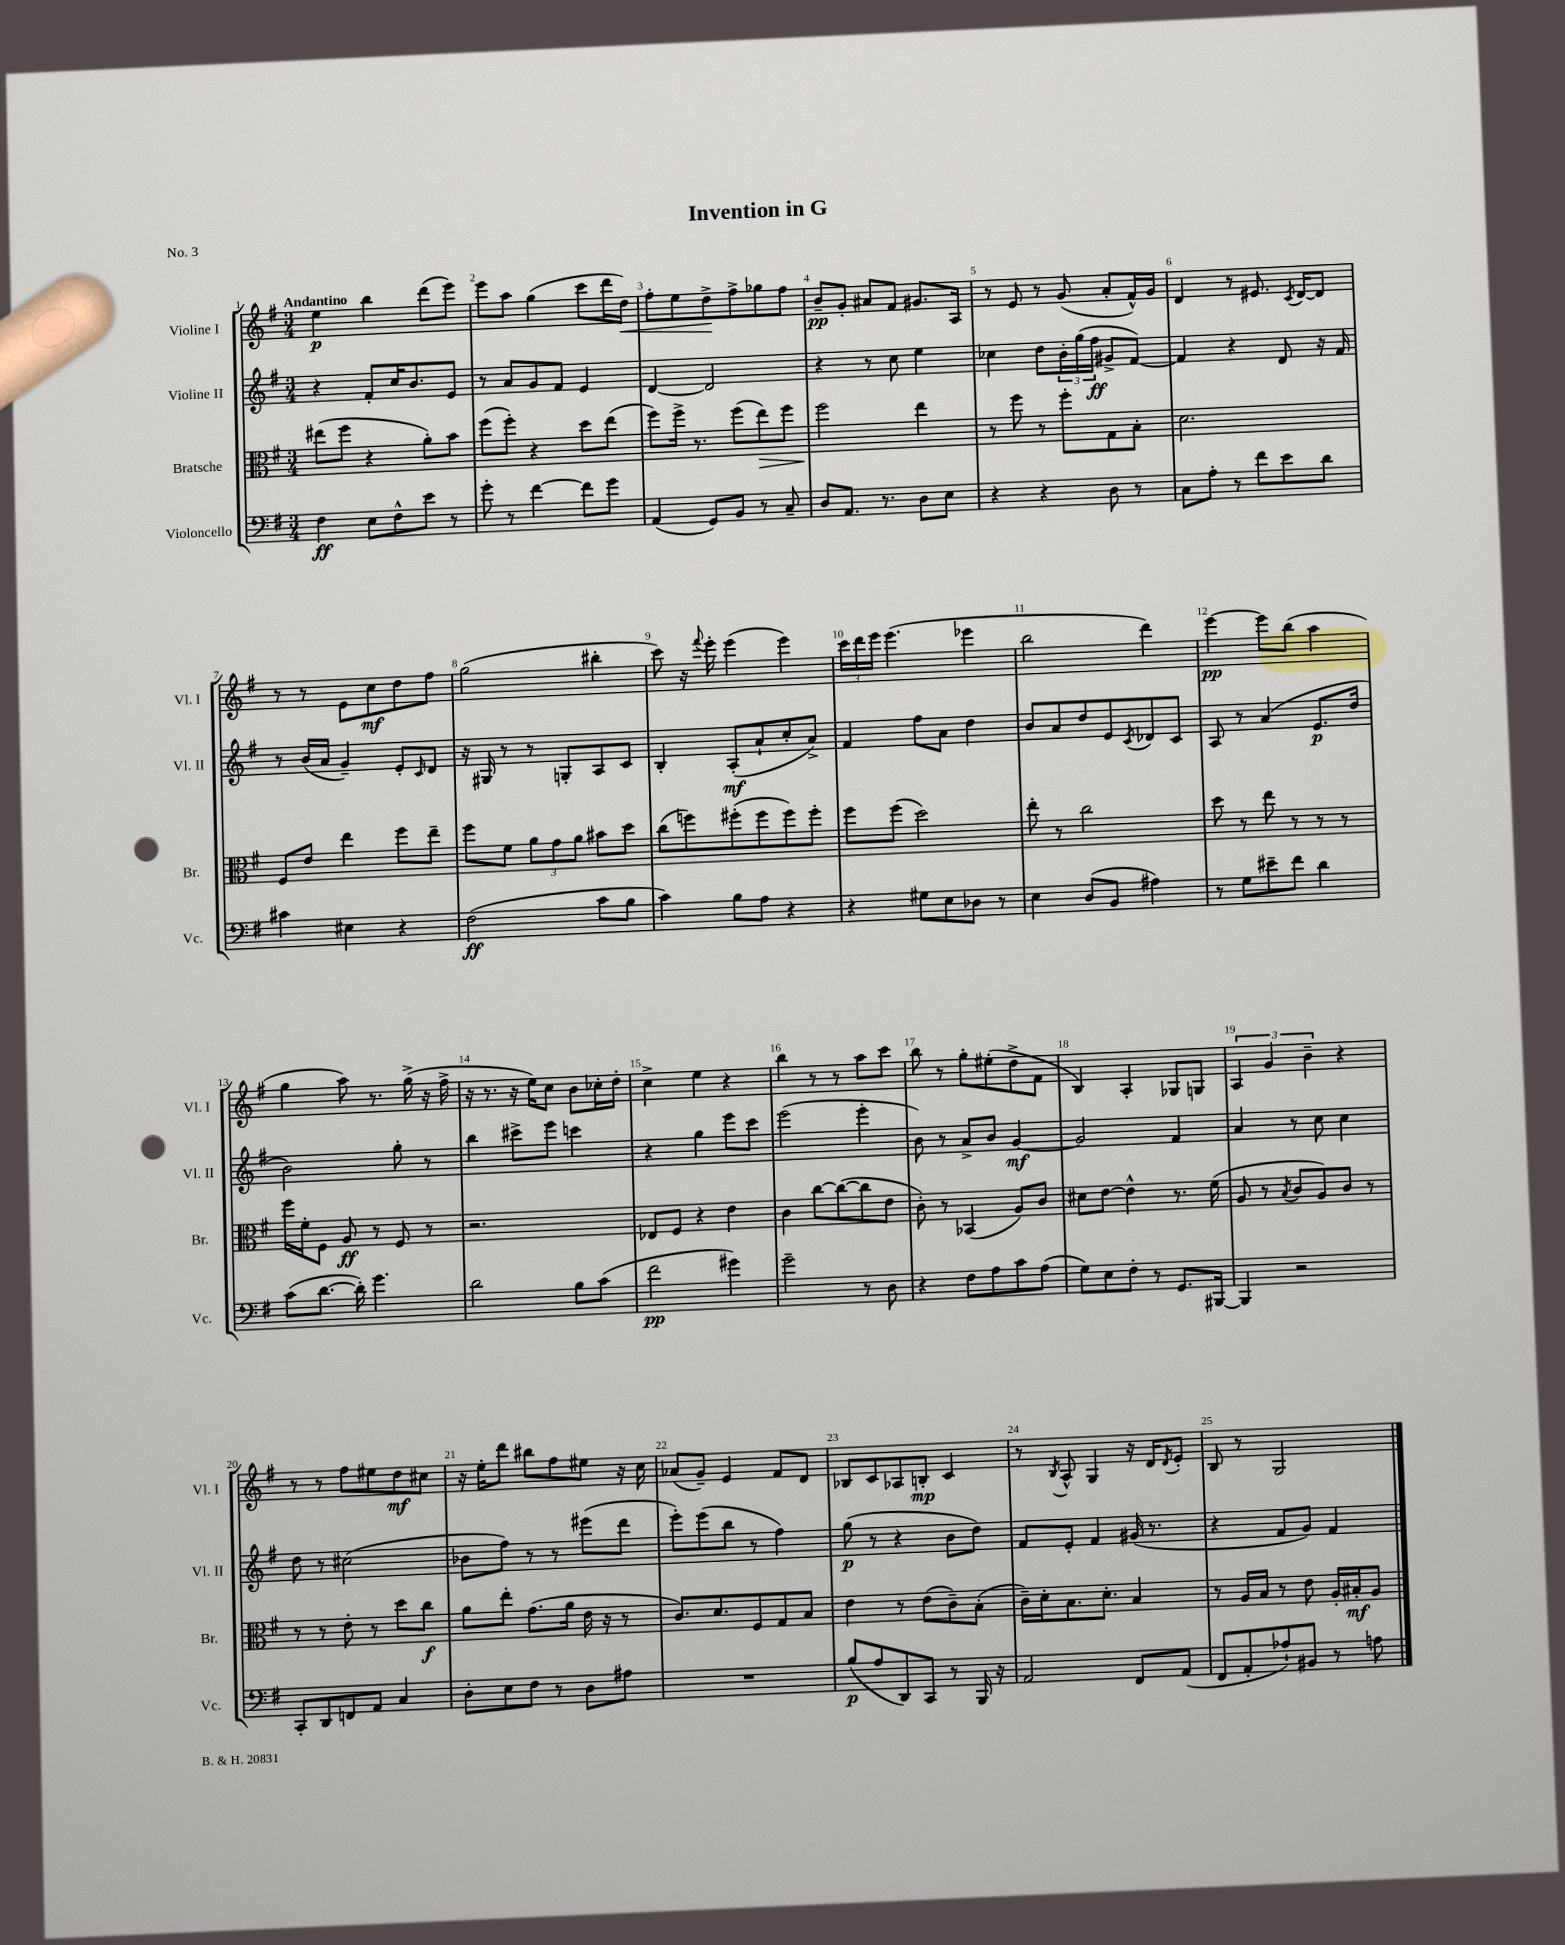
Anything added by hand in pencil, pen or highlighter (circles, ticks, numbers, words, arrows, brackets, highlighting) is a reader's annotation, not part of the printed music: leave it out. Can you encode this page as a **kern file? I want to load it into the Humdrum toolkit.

**kern	**dynam	**kern	**dynam	**kern	**dynam	**kern	**dynam
*part4	*part4	*part3	*part3	*part2	*part2	*part1	*part1
*staff4	*staff4	*staff3	*staff3	*staff2	*staff2	*staff1	*staff1
*I"Violoncello	*	*I"Bratsche	*	*I"Violine II	*	*I"Violine I	*
*I'Vc.	*	*I'Br.	*	*I'Vl. II	*	*I'Vl. I	*
*clefF4	*	*clefC3	*	*clefG2	*	*clefG2	*
*k[f#]	*	*k[f#]	*	*k[f#]	*	*k[f#]	*
*M3/4	*	*M3/4	*	*M3/4	*	*M3/4	*
=1	=1	=1	=1	=1	=1	=1	=1
!	!	!	!	!	!	!LO:TX:a:B:t=Andantino	!
4F#\	ff	(8ee#X\L	.	4r	.	4ee\	p
.	.	8ff#\J	.	.	.	.	.
8E\L	.	4r	.	8f#'/L	.	4bb\	.
8F#^^\	.	.	.	16cc/K	.	.	.
.	.	.	.	8.b/	.	.	.
8e\J	.	8a'\L)	.	.	.	(8ddd\L	.
8r	.	8b\J	.	8e/J	.	8eee\J)	.
=2	=2	=2	=2	=2	=2	=2	=2
8g'\	.	(8ff#\L	.	8r	.	8eee\L	.
8r	.	8ff#'\J)	.	8a/L	.	8aa\J	.
[4f#\	.	4r	.	8g/	.	(4gg\	.
.	.	.	.	8f#/J	.	.	.
8f#\L]	.	8dd\L	.	4e/	.	8ccc\L	.
8g\J	.	(8ee\J	.	.	.	16ddd\L	.
!	!	!	!	!	!	!	!LO:HP:b
.	.	.	.	.	.	16dd\JJ)	<
=3	=3	=3	=3	=3	=3	=3	=3
(4AA/	.	8ff#\L)	.	[4d/	.	8ff#'\L	.
.	.	16ff#^\Jk	.	.	.	8ee\	.
.	.	8.r	.	.	.	.	.
8GG/L)	.	.	.	2d/]	.	8dd^\	.
8BB/J	.	(8ff#\L	.	.	.	8ff#^\	[
!	!	!	!LO:HP:b	!	!	!	!
8r	.	8ee\)	>	.	.	8gg-X\	.
8C~/	.	8ff#\J	.	.	.	8ff#\J	.
=4	=4	=4	=4	=4	=4	=4	=4
8D/L	.	2ff#\	.	4r	.	8b~/L	pp
8.AA/J	.	.	.	.	.	8g'/J	.
.	.	.	.	8r	.	8a#X/L	.
8.r	.	.	.	.	.	.	.
.	.	.	.	8cc\	.	8f#/J	.
8D\L	.	4ee\	]	4ee\	.	8.g#X/L	.
8E\J	.	.	.	.	.	.	.
.	.	.	.	.	.	16A/Jk	.
=5	=5	=5	=5	=5	=5	=5	=5
4r	.	8r	.	4cc-X\	.	8r	.
.	.	8ff#\	.	.	.	8e/	.
4r	.	8r	.	8dd\L	.	8r	.
.	.	8ff#'\L	.	24b'\L	.	(8g/	.
.	.	.	.	(24gg\	.	.	.
.	.	.	.	24ff#\JJ	ff	.	.
8D\	.	8G\	.	8g#X^/L	.	8a'/L	.
8r	.	8B'\J	.	[8f#/J)	.	16f#^^/L)	.
.	.	.	.	.	.	16g/JJ	.
=6	=6	=6	=6	=6	=6	=6	=6
8C\L	.	2.d\	.	4f#/]	.	4d/	.
8A'\J	.	.	.	.	.	.	.
8r	.	.	.	4r	.	8r	.
8f#\L	.	.	.	.	.	8.e#X/	.
8e\	.	.	.	8d/	.	.	.
.	.	.	.	.	.	8qc/	.
.	.	.	.	.	.	[16d/KL	.
8d\J	.	.	.	16r	.	8d/J]	.
.	.	.	.	16f#/	.	.	.
!!LO:LB:g=z
=7	=7	=7	=7	=7	=7	=7	=7
4c#X\	.	8F#/L	.	8r	.	8r	.
.	.	8e/J	.	(16b/LL	.	8r	.
.	.	.	.	16a/JJ	.	.	.
4E#X\	.	4ee\	.	4g~/)	.	8e\L	.
.	.	.	.	.	.	8cc\	mf
4r	.	8ff#\L	.	8e'/L	.	8dd\	.
.	.	.	.	16qqc/	.	.	.
.	.	8ee~\J	.	8d/J	.	8ff#\J	.
=8	=8	=8	=8	=8	=8	=8	=8
(2F#\	ff	8ff#\L	.	16r	.	(2gg\	.
.	.	.	.	16G#X/	.	.	.
.	.	8f#\J	.	8r	.	.	.
.	.	12a\L	.	8r	.	.	.
.	.	12g\	.	.	.	.	.
.	.	.	.	8Gn'/L	.	.	.
.	.	12a\J	.	.	.	.	.
8c\L	.	8b#X\L	.	8A/	.	4bb#X'\	.
8B\J	.	8dd\J	.	8c/J	.	.	.
=9	=9	=9	=9	=9	=9	=9	=9
4c\)	.	(8cc\L	.	4B'/	.	8ccc\)	.
.	.	8ffn\)	.	.	.	16r	.
.	.	.	.	.	.	8qqfff#/	.
.	.	.	.	.	.	16eee'\	.
8B\L	.	(8ff#X'\	.	(8A'/L	mf	(4eee\	.
8A\J	.	8ff#\	.	8a`/	.	.	.
4r	.	8ff#\)	.	8cc'/	.	4eee\)	.
.	.	8ff#'\J	.	8a^/J)	.	.	.
=10	=10	=10	=10	=10	=10	=10	=10
4r	.	8ff#\L	.	4f#/	.	24ccc\LL	.
.	.	.	.	.	.	24ddd\	.
.	.	.	.	.	.	24eee\JJ	.
.	.	(8ff#\J	.	.	.	(4.eee\	.
8G#X\L	.	2dd\)	.	8ff#\L	.	.	.
8E\	.	.	.	8a\J	.	.	.
8D-X\J	.	.	.	4dd\	.	4eee-X\	.
8r	.	.	.	.	.	.	.
=11	=11	=11	=11	=11	=11	=11	=11
4E\	.	8ee'\	.	8b/L	.	2bb\	.
.	.	8r	.	8a/	.	.	.
(8D/L	.	2cc\	.	8dd/	.	.	.
8BB/J	.	.	.	8e/	.	.	.
.	.	.	.	8qc/	.	.	.
4A#X\)	.	.	.	8d-X/	.	4ddd\)	.
.	.	.	.	8c/J	.	.	.
=12	=12	=12	=12	=12	=12	=12	=12
8r	.	8dd\	.	8A/	.	[4eee\	pp
8G\L	.	8r	.	8r	.	.	.
8e#X~\	.	8ee\	.	(4a/	.	8eee\L]	.
8f#\J	.	8r	.	.	.	(8bb\J	.
4d\	.	8r	.	8.e/L	p	4aa\	.
.	.	8r	.	.	.	.	.
.	.	.	.	16dd/Jk	.	.	.
!!LO:LB:g=z
=13	=13	=13	=13	=13	=13	=13	=13
(8c\L	.	16ff#\LL	.	2b\)	.	4gg\	.
.	.	16f#'\J	.	.	.	.	.
[8.d\J	.	8F#\J	.	.	.	.	.
.	.	8A/	ff	.	.	8aa\)	.
16d'\])	.	.	.	.	.	.	.
4.g\	.	8r	.	.	.	8.r	.
.	.	8F#/	.	8gg'\	.	.	.
.	.	.	.	.	.	(16gg^\	.
.	.	8r	.	8r	.	16r	.
.	.	.	.	.	.	16ff#^\	.
=14	=14	=14	=14	=14	=14	=14	=14
2d\	.	2.r	.	4bb\	.	16r	.
.	.	.	.	.	.	8.r	.
.	.	.	.	8ccc#X^\L	.	16r	.
.	.	.	.	.	.	16ee\KL)	.
.	.	.	.	8eee\J	.	8cc\J	.
8B\L	.	.	.	4cccn\	.	8b\L	.
(8c\J	.	.	.	.	.	16cc-X'\L	.
.	.	.	.	.	.	16dd'\JJ	.
=15	=15	=15	=15	=15	=15	=15	=15
2f#\	pp	8E-X/L	.	4r	.	4cc^\	.
.	.	8F#/J	.	.	.	.	.
.	.	4r	.	4gg\	.	4ee\	.
4g#X\)	.	4e\	.	8eee\L	.	4r	.
.	.	.	.	8ccc\J	.	.	.
=16	=16	=16	=16	=16	=16	=16	=16
2g~\	.	4c\	.	(2eee\	.	4bb\	.
.	.	[8cc\L	.	.	.	8r	.
.	.	(8cc\_	.	.	.	8r	.
8r	.	8cc\]	.	4eee'\	.	8aa\L	.
8D\	.	8e\J	.	.	.	8ccc\J	.
=17	=17	=17	=17	=17	=17	=17	=17
4r	.	8c'\)	.	8b\)	.	8bb\	.
.	.	8r	.	8r	.	8r	.
8F#\L	.	(4BB-X/	.	8a^/L	.	8gg'\L	.
8A\	.	.	.	8b/J	.	(8ee#X'\	.
8c\	.	8A/L)	.	[4g/	mf	8dd^\	.
(8A\J	.	8c/J	.	.	.	8f#\J	.
=18	=18	=18	=18	=18	=18	=18	=18
8G\L)	.	8d#X\L	.	2g/]	.	4B/)	.
8E\	.	[8e\J	.	.	.	.	.
8F#'\J	.	4e^^\]	.	.	.	4A'/	.
8r	.	.	.	.	.	.	.
8.GG/L	.	8.r	.	4f#/	.	8G-X/L	.
.	.	.	.	.	.	8Gn/J	.
[16BBB#X/Jk	.	(16f#\	.	.	.	.	.
=19	=19	=19	=19	=19	=19	=19	=19
4BBB#/]	.	8A/	.	4a/	.	6A/	.
.	.	8r	.	.	.	.	.
.	.	.	.	.	.	6g/	.
.	.	8qB/	.	.	.	.	.
2r	.	8c/L	.	8r	.	.	.
.	.	.	.	.	.	6b~\	.
.	.	8A/)	.	8cc\	.	.	.
.	.	8c/J	.	4cc\	.	4r	.
.	.	8r	.	.	.	.	.
!!LO:LB:g=z
=20	=20	=20	=20	=20	=20	=20	=20
8CC'/L	.	8r	.	8dd\	.	8r	.
8DD/	.	8r	.	8r	.	8r	.
8FFn/	.	8e'\	.	(2cc#X\	.	8ff#\L	.
8AA/J	.	8r	.	.	.	8ee#X\	.
4C/	.	8dd\L	.	.	.	8dd\	mf
.	.	8cc\J	f	.	.	8cc#X\J	.
=21	=21	=21	=21	=21	=21	=21	=21
8D'\L	.	8a\L	.	8b-X\L	.	16r	.
.	.	.	.	.	.	16ee'\KL	.
8E\	.	8ee'\J	.	8ff#\J)	.	8ddd\J	.
8F#\J	.	(8.g\L	.	8r	.	8bb#X\L	.
8r	.	.	.	8r	.	8ff#\	.
.	.	16a\Jk	.	.	.	.	.
8D\L	.	16e\	.	(8eee#X\L	.	8ee#X\J	.
.	.	16r	.	.	.	.	.
8A#X\J	.	8r	.	8ddd\J	.	16r	.
.	.	.	.	.	.	16cc\	.
=22	=22	=22	=22	=22	=22	=22	=22
2.r	.	8.c/L)	.	8eee'\L)	.	(8a-X/L	.
.	.	.	.	(8eee\	.	8g~/J)	.
.	.	8.d/	.	.	.	.	.
.	.	.	.	8bb\J	.	4e/	.
.	.	8F#/	.	8r	.	.	.
.	.	8G/	.	4ff#\)	.	8f#/L	.
.	.	8B/J	.	.	.	8d/J	.
=23	=23	=23	=23	=23	=23	=23	=23
(8B/L	p	4e\	.	(8gg\	p	8B-X/L	.
8A/	.	.	.	8r	.	8c/	.
8DD/)	.	8r	.	4r	.	8A-X/	.
8CC/J	.	(8e\L	.	.	.	8Bn'/J	mp
8r	.	8c~\)	.	8b\L	.	4c/	.
16BBB/	.	(8B'\J	.	8dd\J)	.	.	.
16r	.	.	.	.	.	.	.
=24	=24	=24	=24	=24	=24	=24	=24
2AA/	.	16c~\LL)	.	8f#/L	.	8r	.
.	.	16d'\J	.	.	.	.	.
.	.	.	.	.	.	8qB/	.
.	.	8.B\	.	8e'/J	.	8A^^/	.
.	.	.	.	4f#/	.	4G/	.
.	.	8.d'\J	.	.	.	.	.
8FF#/L	.	4B/	.	(16g#X/	.	16r	.
.	.	.	.	8.r	.	16d/KL	.
.	.	.	.	.	.	8qd/	.
(8AA/J	.	.	.	.	.	8e'/J	.
=25	=25	=25	=25	=25	=25	=25	=25
8FF#/L	.	8r	.	4r	.	8B/	.
8AA'/	.	16A/LL	.	.	.	8r	.
.	.	16B/JJ	.	.	.	.	.
8A-X`/)	.	8r	.	8f#/L	.	2G/	.
8BB#X/J	.	8e\	.	8g/J)	.	.	.
8r	.	16A'/LL	.	4f#/	.	.	.
.	.	16B#X'/J	mf	.	.	.	.
8An\	.	8A/J	.	.	.	.	.
==	==	==	==	==	==	==	==
*-	*-	*-	*-	*-	*-	*-	*-
